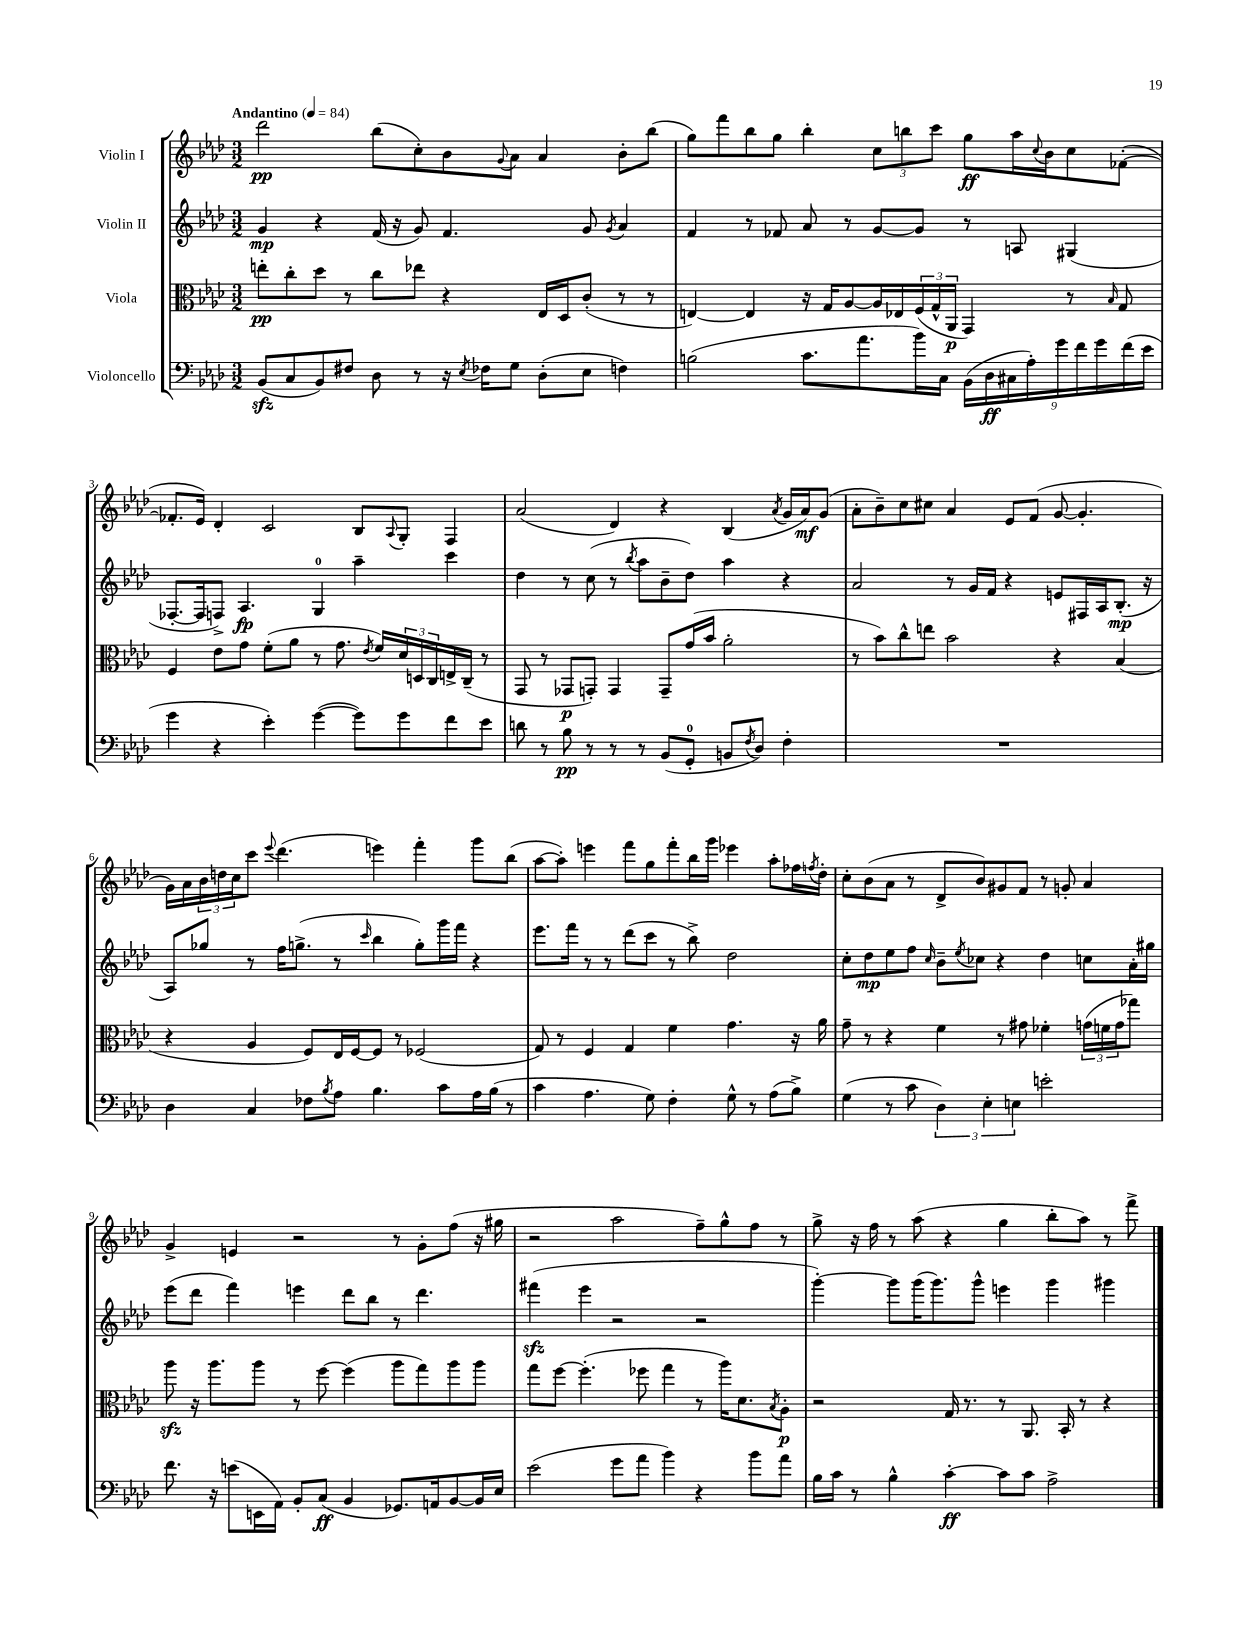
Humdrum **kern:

**kern	**dynam	**kern	**dynam	**kern	**dynam	**kern	**dynam
*part4	*part4	*part3	*part3	*part2	*part2	*part1	*part1
*staff4	*staff4	*staff3	*staff3	*staff2	*staff2	*staff1	*staff1
*I"Violoncello	*	*I"Viola	*	*I"Violin II	*	*I"Violin I	*
*clefF4	*	*clefC3	*	*clefG2	*	*clefG2	*
*k[b-e-a-d-]	*	*k[b-e-a-d-]	*	*k[b-e-a-d-]	*	*k[b-e-a-d-]	*
*M3/2	*	*M3/2	*	*M3/2	*	*M3/2	*
*MM84	*	*MM84	*	*MM84	*	*MM84	*
=1	=1	=1	=1	=1	=1	=1	=1
!	!	!	!	!	!	!LO:TX:a:B:t=Andantino	!
(8BB-zz/L	.	8een'\L	pp	4g/	mp	2ddd-\	pp
8C/	.	8cc'\	.	.	.	.	.
8BB-/)	.	8dd-\J	.	4r	.	.	.
8F#X/J	.	8r	.	.	.	.	.
8D-\	.	8cc\L	.	(16f/	.	(8bb-\L	.
.	.	.	.	16r	.	.	.
8r	.	8ee-X\J	.	8g/)	.	8cc'\)	.
16r	.	4r	.	4.f/	.	8b-\	.
8qE-/	.	.	.	.	.	.	.
16F-X\KL	.	.	.	.	.	.	.
.	.	.	.	.	.	8qqg/	.
8G\J	.	.	.	.	.	8a-\J	.
(8D-'\L	.	16E-/LL	.	.	.	4a-/	.
.	.	16D-/J	.	.	.	.	.
8E-\J	.	(8c'/J	.	8g/	.	.	.
.	.	.	.	8qg/	.	.	.
4Fn\)	.	8r	.	4a-/	.	8b-'\L	.
.	.	8r	.	.	.	(8bb-\J	.
=2	=2	=2	=2	=2	=2	=2	=2
(2Bn\	.	[4En/)	.	4f/	.	8gg\L)	.
.	.	.	.	.	.	8fff\	.
.	.	4E/]	.	8r	.	8bb-\	.
.	.	.	.	8f-X/	.	8gg\J	.
8.c\L	.	16r	.	8a-/	.	4bb-'\	.
.	.	16G/KL	.	.	.	.	.
.	.	[8A-/	.	8r	.	.	.
8.a-\	.	.	.	.	.	.	.
.	.	16A-/L]	.	[8g/L	.	12cc\L	.
.	.	16E-X/	.	.	.	.	.
.	.	.	.	.	.	12bbn\	.
16b-\L)	.	(24F/	.	8g/J]	.	.	.
.	.	24G^^/	.	.	.	12ccc\J	.
16C\JJ	.	.	.	.	.	.	.
.	.	24AA-/JJ	p	.	.	.	.
(18BB-\LL	.	4GG/)	.	8r	.	8gg\L	ff
18D-\	ff	.	.	.	.	.	.
18C#X\	.	.	.	.	.	.	.
.	.	.	.	8An/	.	16aa-\L	.
18A-'\)	.	.	.	.	.	.	.
.	.	.	.	.	.	8qqcc/	.
.	.	.	.	.	.	16b-\J	.
18g\	.	.	.	.	.	.	.
.	.	8r	.	(4G#X/	.	8cc\	.
18f\	.	.	.	.	.	.	.
18g\	.	.	.	.	.	.	.
.	.	16qqB-/	.	.	.	.	.
.	.	8G/	.	.	.	([8f-X'\J	.
(18f\	.	.	.	.	.	.	.
18e-\JJ	.	.	.	.	.	.	.
!!LO:LB:g=z
=3	=3	=3	=3	=3	=3	=3	=3
4g\	.	4F/	.	[8.F-X'/L	.	8.f-X'/L]	.
.	.	.	.	16F-/k]	.	16e-/Jk)	.
4r	.	8e-\L	.	8Fn^/J)	.	4d-'/	.
.	.	8g\J	.	4.A-/	fp	.	.
4e-'\)	.	(8f'\L	.	.	.	2c/	.
.	.	8a-\J	.	.	.	.	.
([4g\	.	8r	.	4G/	.	.	.
.	.	8.g\	.	.	.	.	.
8g\L])	.	.	.	4aa-~\	.	8B-/L	.
.	.	8qe-/	.	.	.	.	.
.	.	16f/LL)	.	.	.	.	.
.	.	.	.	.	.	8qqA-/	.
8g\	.	24d-/	.	.	.	8G'/J	.
.	.	24Dn/	.	.	.	.	.
.	.	24C/	.	.	.	.	.
8f\	.	16En^/	.	4ccc\	.	4F/	.
.	.	(16C~/JJ	.	.	.	.	.
8e-\J	.	8r	.	.	.	.	.
=4	=4	=4	=4	=4	=4	=4	=4
8dn\	.	8GG/	.	4dd-\	.	(2a-/	.
8r	.	8r	.	.	.	.	.
8B-\	pp	8GG-X/L	p	8r	.	.	.
8r	.	8GGn'/J)	.	(8cc\	.	.	.
8r	.	4GG/	.	8r	.	4d-/)	.
.	.	.	.	8qbb-/	.	.	.
8r	.	.	.	8aa-\L	.	.	.
(8BB-/L	.	8GG~/L	.	8b-~\	.	4r	.
8GG'/J	.	(16g/L	.	8dd-\J)	.	.	.
.	.	16b-/JJ	.	.	.	.	.
8BBn/L	.	2a-'\	.	4aa-\	.	(4B-/	.
8qF/	.	.	.	.	.	.	.
8D-/J)	.	.	.	.	.	.	.
.	.	.	.	.	.	8qa-/	.
4F'\	.	.	.	4r	.	16g/LL	.
.	.	.	.	.	.	16a-/J)	mf
.	.	.	.	.	.	(8g/J	.
=5	=5	=5	=5	=5	=5	=5	=5
1.r	.	8r	.	2a-/	.	8a-'\L	.
.	.	8b-\L)	.	.	.	8b-~\)	.
.	.	8cc^^\	.	.	.	8cc\	.
.	.	8een\J	.	.	.	8cc#X\J	.
.	.	2b-\	.	8r	.	4a-/	.
.	.	.	.	16g/LL	.	.	.
.	.	.	.	16f/JJ	.	.	.
.	.	.	.	4r	.	8e-/L	.
.	.	.	.	.	.	(8f/J	.
.	.	4r	.	8en/L	.	[8g/	.
.	.	.	.	16F#X/L	.	4.g'/]	.
.	.	.	.	16A-/J	.	.	.
.	.	(4B-/	.	(8.B-'/J	mp	.	.
.	.	.	.	16r	.	.	.
!!LO:LB:g=z
=6	=6	=6	=6	=6	=6	=6	=6
4D-\	.	4r	.	8A-/L)	.	16g\LL)	.
.	.	.	.	.	.	16a-\	.
.	.	.	.	8gg-X/J	.	24b-\	.
.	.	.	.	.	.	24ddn\	.
.	.	.	.	.	.	24cc\J	.
4C/	.	4A-/	.	8r	.	8ccc\J	.
.	.	.	.	.	.	8qqeee-/	.
.	.	.	.	16ff\KL	.	(4.ddd-\	.
.	.	.	.	(8.ggn^\J	.	.	.
8F-X\L	.	8F/L)	.	.	.	.	.
8qB-/	.	.	.	.	.	.	.
8A-\J	.	16E-/L	.	8r	.	.	.
.	.	[16F/J	.	.	.	.	.
.	.	.	.	16qqccc/	.	.	.
4.B-\	.	8F/J]	.	4bb-\	.	4eeen\)	.
.	.	8r	.	.	.	.	.
.	.	(2F-X/	.	8gg'\L)	.	4fff'\	.
8c\L	.	.	.	16ggg\L	.	.	.
.	.	.	.	16fff\JJ	.	.	.
16A-\L	.	.	.	4r	.	8ggg\L	.
(16B-\JJ	.	.	.	.	.	.	.
8r	.	.	.	.	.	(8bb-\J	.
=7	=7	=7	=7	=7	=7	=7	=7
4c\	.	8G/)	.	8.eee-\L	.	[8aa-\L	.
.	.	8r	.	.	.	8aa-'\J])	.
.	.	.	.	16fff\Jk	.	.	.
4.A-\	.	4F/	.	8r	.	4eeen\	.
.	.	.	.	8r	.	.	.
.	.	4G/	.	(8ddd-\L	.	8fff\L	.
8G\)	.	.	.	8ccc\J	.	8gg\	.
4F'\	.	4f\	.	8r	.	8fff'\	.
.	.	.	.	8bb-^\)	.	16bb-\L	.
.	.	.	.	.	.	16ggg\JJ	.
8G^^\	.	4.g\	.	2dd-\	.	4eee-X\	.
8r	.	.	.	.	.	.	.
(8A-\L	.	.	.	.	.	8aa-'\L	.
8B-^\J)	.	16r	.	.	.	16ff-X\L	.
.	.	.	.	.	.	8qffn/	.
.	.	16a-\	.	.	.	16dd-'\JJ	.
=8	=8	=8	=8	=8	=8	=8	=8
(4G\	.	8g~\	.	8cc'\L	.	8cc'\L	.
.	.	8r	.	8dd-\	mp	(8b-\	.
8r	.	4r	.	8ee-\	.	8a-\J	.
8c\	.	.	.	8ff\J	.	8r	.
.	.	.	.	16qqcc/	.	.	.
6D-\)	.	4f\	.	8b-~\L	.	8d-^/L	.
.	.	.	.	8qee-/	.	.	.
.	.	.	.	8cc-X\J	.	8b-/)	.
6E-'\	.	.	.	.	.	.	.
.	.	8r	.	4r	.	8g#X/	.
6En\	.	.	.	.	.	.	.
.	.	8g#X\	.	.	.	8f/J	.
2en'\	.	4f-X'\	.	4dd-\	.	8r	.
.	.	.	.	.	.	8gn'/	.
.	.	(24gn\LL	.	8ccn\L	.	4a-/	.
.	.	24fn\	.	.	.	.	.
.	.	24g\J	.	.	.	.	.
.	.	8gg-X\J)	.	16a-'\L	.	.	.
.	.	.	.	16gg#X\JJ	.	.	.
!!LO:LB:g=z
=9	=9	=9	=9	=9	=9	=9	=9
8.f\	.	8aa-zz\	.	(8eee-\L	.	4g^/	.
.	.	16r	.	8ddd-\J	.	.	.
16r	.	8.aa-\L	.	.	.	.	.
(8en\L	.	.	.	4fff\)	.	4en/	.
16EEn\L	.	8aa-\J	.	.	.	.	.
16AA-\JJ)	.	.	.	.	.	.	.
8BB-'/L	.	8r	.	4eeen\	.	2r	.
(8C/J	ff	[8ff\	.	.	.	.	.
4BB-/	.	(4ff\]	.	8ddd-\L	.	.	.
.	.	.	.	8bb-\J	.	.	.
8.GG-X/L)	.	8aa-\L	.	8r	.	8r	.
.	.	8gg\)	.	4.ddd-\	.	8g'\L	.
16AAn/k	.	.	.	.	.	.	.
[8BB-/	.	8aa-\	.	.	.	(8ff\J	.
16BB-/L]	.	8aa-\J	.	.	.	16r	.
16E-/JJ	.	.	.	.	.	16gg#X\	.
=10	=10	=10	=10	=10	=10	=10	=10
(2e-\	.	8gg\L	.	(4fff#Xzz\	.	2r	.
.	.	[8ff\J	.	.	.	.	.
.	.	(4.ff'\]	.	4eee-\	.	.	.
8g\L	.	.	.	2r	.	2aa-\	.
8a-\J	.	8ff-X\	.	.	.	.	.
4b-\)	.	4gg\	.	.	.	.	.
4r	.	8r	.	2r	.	8ff~\L)	.
.	.	16aa-\KL)	.	.	.	8gg^^\	.
.	.	8.d-\	.	.	.	.	.
8b-\L	.	.	.	.	.	8ff\J	.
.	.	8qB-/	.	.	.	.	.
8a-\J	.	8A-'\J	p	.	.	8r	.
=11	=11	=11	=11	=11	=11	=11	=11
16B-\LL	.	2r	.	[4ggg'\)	.	8gg^\	.
16c\JJ	.	.	.	.	.	.	.
8r	.	.	.	.	.	16r	.
.	.	.	.	.	.	16ff\	.
4B-^^\	.	.	.	8ggg\L]	.	8r	.
.	.	.	.	(16ggg\K	.	(8aa-\	.
.	.	.	.	8.ggg\)	.	.	.
[4c'\	ff	16G/	.	.	.	4r	.
.	.	8.r	.	.	.	.	.
.	.	.	.	8ggg^^\J	.	.	.
8c\L]	.	8r	.	4eeen\	.	4gg\	.
8c\J	.	8.AA-/	.	.	.	.	.
2A-^\	.	.	.	4ggg\	.	8bb-'\L	.
.	.	16BB-'/	.	.	.	.	.
.	.	8r	.	.	.	8aa-\J)	.
.	.	4r	.	4ggg#X\	.	8r	.
.	.	.	.	.	.	8fff^\	.
==	==	==	==	==	==	==	==
*-	*-	*-	*-	*-	*-	*-	*-
